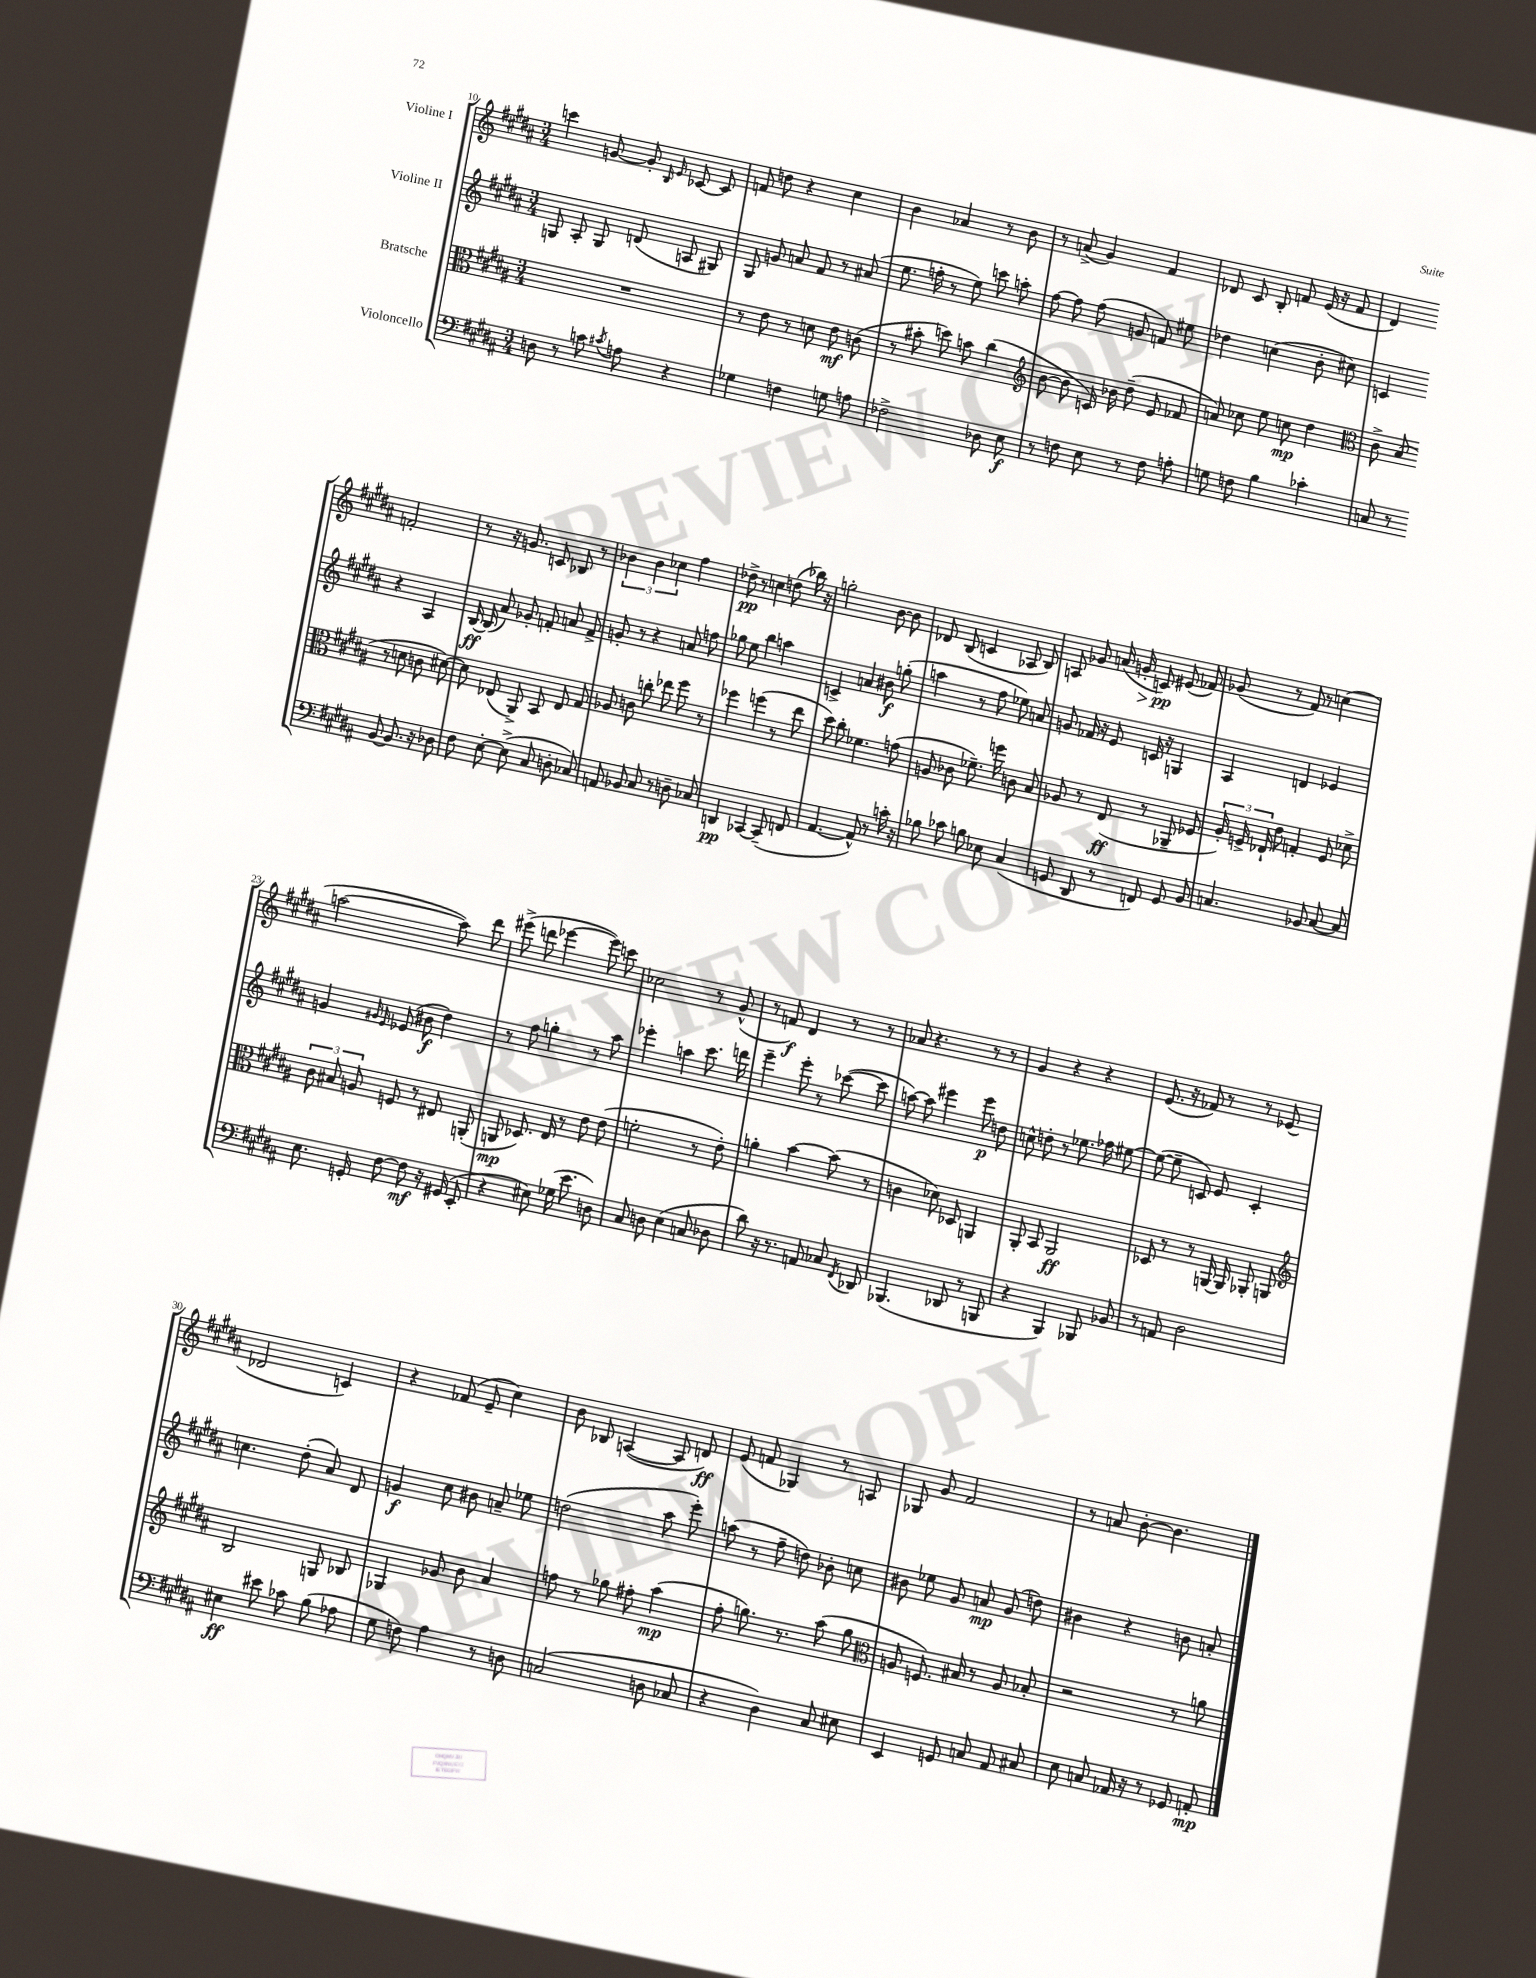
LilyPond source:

<<
\new StaffGroup <<
\new Staff = "s0" \with { instrumentName = "Violine I" } {
    \clef treble \key b \major \numericTimeSignature \time 3/4
    \autoBeamOff c'''4 g'8~ g'8-. \grace { b16 e'16 } ces'8~ ces'8 |
    f'8 d''8 r4 cis''4 |
    b'4 aes'4 r8 b'8 |
    r8 a'8->( gis'4) fis'4 |
    des'8 cis'8 b8-. f'8 e'16( r16 f'8 |
    dis'4) f'2-. |
    r8 r16 g'8. c'8 bes8 r8 |
    \tuplet 3/2 { bes'4 bes'4 ces''4 } fis''4 |
    des''8->\pp r8 c''4 d''8( bes''16) r16 |
    g''2-. b'8~ b'8 |
    des'8 b8( c'4 aes8 b8) |
    a8 ges'8 a'16( g'16-.\> c'8\pp\!) eis'8( fes'8) |
    ges'8( r8 fis'8) r8 c''4( |
    a''2~ a''8) dis'''8 |
    eis'''8->( d'''8 ees'''4~ ees'''8) c'''8 |
    ces''2 r8 gis'8-^( |
    r8 f'8\f) dis'4 r8 r8 |
    aes'8 r4. r8 r8 |
    gis'4 r4 r4 |
    e'8.( r16 fes'8) r8 r8 ees'8( |
    des'2 c'4) |
    r4 fes'8( e'8-- cis''4) |
    b'8 bes8 a4~( a8 d'8\ff) |
    e'8( f'8 ges4) r8 a8 |
    ges8 gis'8 fis'2 |
    r8 a'8 b'8~-. b'4. \bar "|." |
}
\new Staff = "s1" \with { instrumentName = "Violine II" } {
    \clef treble \key b \major \numericTimeSignature \time 3/4
    \autoBeamOff g8 ais8-. g8 d'8( a8 gis8) |
    gis8 g'8 a'8 fis'8 r8 ais'8( |
    e''8. f''16-. r8 e''8) c'''8 a''8-. |
    fis''8~ fis''8 fis''8( g'8 f'8) eis''8 |
    des''4 c''4( b'8-. cis''8) |
    c'4 r4 ais4 |
    b16~\ff b16( ais'8) ges'8-. f'8-. a'8 f'8-> |
    g'8-. r8 r4 a'8 f''8 |
    ges''8 e''8 b''4 a''4 |
    c'4-> a'4 bis'8\f g''8-.( |
    a''4 r8 fis''8 ees''8) a'8 |
    g'8 fes'16 r16 e'8 c'16 r16 g4 |
    ais4 d'4 ees'4 |
    g'4 \grace { gis'16 e'16 } ees'8( bis'8\f dis''4) |
    r8 fis''8 g''4-. r8 ais''8 |
    ees'''4-. a''4 cis'''8. d'''16 |
    e'''4-- e'''8-. r8 ces'''8~( ces'''8 |
    a''8~) a''8 eis'''4 eis'''8\p d''8 |
    c''8-^ d''8-. r8 ees''8. fes''16 eis''8~ |
    eis''8~( eis''8-- c'8) e'8 c'4-. |
    c''4. dis''8-.( ais'8) dis'8 |
    g'4\f cis''8 bis'8 a'8-- ees''8 |
    d''2( ais''8 e'''8-.) |
    a''8( r8 fis''8-- d''8) bes'8-. c''8 |
    bis'8 ees''8 gis'8 a'8\mp gis'8( d''8) |
    bis'4 r4 b'8 a'8-. \bar "|." |
}
\new Staff = "s2" \with { instrumentName = "Bratsche" } {
    \clef alto \key b \major \numericTimeSignature \time 3/4
    \autoBeamOff R2. |
    r8 e'8 r8 d'8 e'8\mf c'8( |
    r8 bis'8-. d''8) b'8 cis''4( |
    \clef treble b'8~ b'8 c'16) bes'16 dis''8--( e'8 fes'8 |
    a'8) ces''8 e''8 c''8\mp dis''4 |
    \clef alto cis'8-> b8( r8 d'8 c'8 dis'8~) |
    dis'8 ees8( ais,8->) b,8 ees8 gis8 |
    aes8 c'8 c''8-. ees''8 fis''8 r8 |
    fes''4 f''4( r8 e''8 |
    dis''8) cis''8-. fes'4. g'8( |
    a8 ces'8 fes'8.--) f''16 c'8 b8 |
    aes8 r8 e8\ff( r8 aes,8-- fes8 |
    \tuplet 3/2 { ais16-.) f16-> ees16-! } e'8 g4-. f8 des'8-> |
    \tuplet 3/2 { cis'8 bis8 a8 } f8 r8 eis8 a,8-.( |
    a,8\mp des8.) e16 r8 e'8 e'8( |
    f'2-. r8 e'8-.) |
    a'4-. b'4~ b'8( r8 |
    c'4 des'8) des8 a,4 |
    ais,8-. b,8 ais,2\ff |
    des8 r8 r8 a,16~ a,16 aes,8-. a,8 |
    \clef treble b2 g8 bes8 |
    ges4 ges'8 b'8 ais'4 |
    f''8 r8 ges''8 fis''8-. ais''4\mp( |
    fis''8-. g''8.) r8. ais''8( g''8 |
    \clef alto a8 f8.) bis16 r8 a8 bes8-. |
    r2 r8 a'8 \bar "|." |
}
\new Staff = "s3" \with { instrumentName = "Violoncello" } {
    \clef bass \key b \major \numericTimeSignature \time 3/4
    \autoBeamOff d8 r8 c'8 \acciaccatura { cis'8 } a8 r4 |
    ges4 f4 g8 a8 |
    fes2-> des8 e8\f |
    r8 f8 e8 r8 f8 a8-. |
    g8 f8 b4 ces'4-. |
    c8 r8 b,8~ b,8. r16 des8 |
    fis8 e8~-. e8->( cis8 d8-. ces8) |
    a,8 bes,8 cis8 r8 d8-- ces8 |
    d,4\pp ces,4~ ces,8--( f,8 |
    ais,4.~ ais,8-^) r8 c'16-. r16 |
    bes8 ces'8 b8 ees8 cis4( |
    g,8 dis,8 r8 f,8) g,8 b,8 |
    c4. bes,8 c8~ c8 |
    e8. g,16-. fis8~ fis8\mf r16 gis,16( e,8-. |
    r4 eis8) ges16( e'8. d8) |
    cis8 d8 e4( c8 des8 |
    dis'8) r16 r8. a,8 ces8 \acciaccatura { fis,8 } des,8 |
    bes,,4.( des,8 r8 b,,8 |
    r4 b,,4) bes,,8 bes,8 |
    r8 a,8 dis2 |
    eis4\ff eis'8 ces'8 b8( aes8 |
    gis8 f8) ais4 r8 d8 |
    c2( d8 ces8 |
    r4 dis4) cis8 eis8 |
    e,4 g,8 c8 ais,8 cis8 |
    e8 c8 aes,16 r16 r8 ges,8 a,8-.\mp \bar "|." |
}
>>
>>
\layout { \context { \Score currentBarNumber = #10 } }
